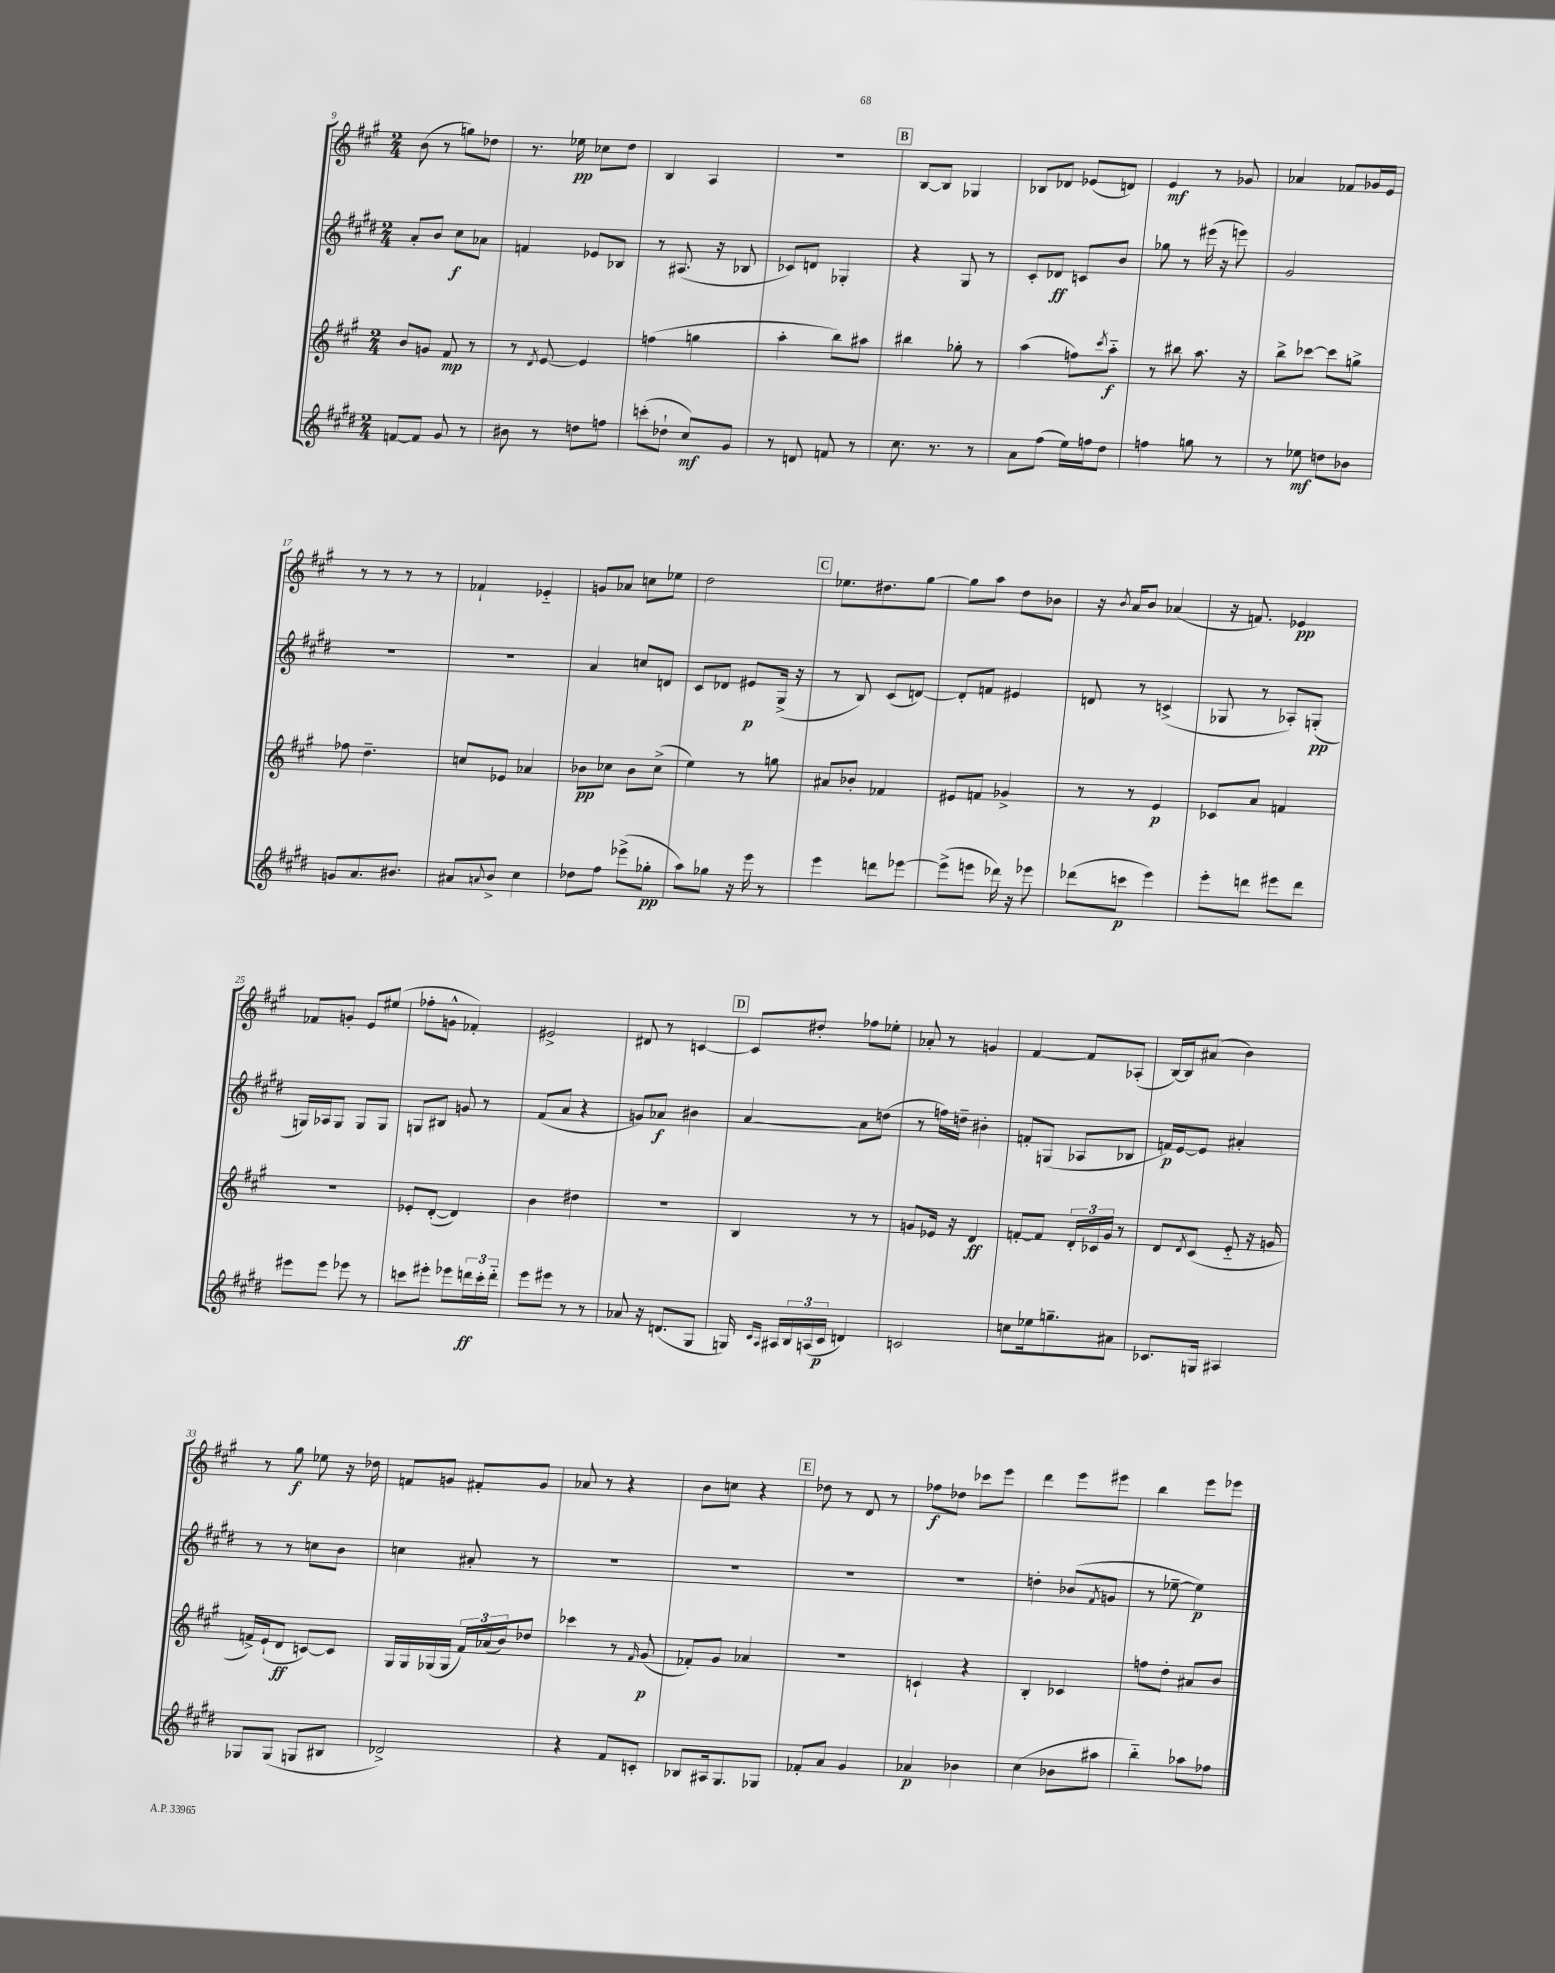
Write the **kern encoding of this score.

**kern	**kern	**kern	**kern
*staff4	*staff3	*staff2	*staff1
*clefG2	*clefG2	*clefG2	*clefG2
*k[f#c#g#d#]	*k[f#c#g#]	*k[f#c#g#d#]	*k[f#c#g#]
*M2/4	*M2/4	*M2/4	*M2/4
[8f	8b	8a'	(8b
8f]	8g	8b	8r
8g#	8f#	8cc#	8gg)
8r	8r	8a-	8dd-
=	=	=	=
8b#	8r	4f	8.r
.	8qd	.	.
8r	[8e	.	.
.	.	.	16ee-
8dd	4e]	8e-	8cc-
8ff	.	8B-	8dd
=	=	=	=
(8ccc'	(4ff	8r	4B
8dd-`	.	(8.A#	.
8cc#)	4gg	.	4A
.	.	16r	.
8g#	.	8B-	.
=	=	=	=
8r	4aa'	8c-)	2r
8d	.	8d	.
8f	8bb)	4G-'	.
8r	8aa#	.	.
=	=	=	=
8.cc#	4bb#	4r	[8B
.	.	.	8B]
8.r	.	.	.
.	8gg-'	8G#	4G-
8r	8r	8r	.
=	=	=	=
8a	(4aa	8c#'	8B-
(8ff#	.	8d-	8d-
16ee)	8ff)	8c	(8e-
16ff	.	.	.
.	8qccc#	.	.
8dd#	8aa'~	8b	8d)
=	=	=	=
4ff	8r	8gg-	4e
.	8bb#	8r	.
8gg	8.aa	(16eee#	8r
.	.	16r	.
8r	.	8eee)	8g-
.	16r	.	.
=	=	=	=
8r	8bb^	2g#	4a-
8ee-	[8ccc-	.	.
8dd	8ccc-]	.	8f-
8b-	8gg^	.	16g-
.	.	.	16e
=	=	=	=
8g	8ff-	2r	8r
8.a	4.dd~	.	8r
.	.	.	8r
8.b#	.	.	.
.	.	.	8r
=	=	=	=
8a#	8cc	2r	4f-`
8qqa	.	.	.
8b^	8e-	.	.
4cc#	4a-	.	4e-'~
=	=	=	=
8dd-	8b-	4a	8g
8ff#	8cc-	.	8a-
(8eee-^	8b-	8cc	8cc
8gg-'	(8cc-^	8d	8ee-
=	=	=	=
8aa)	4ee)	8c#	2dd
8gg-	.	8d-	.
16r	8r	8e#	.
16eee	.	.	.
8r	8gg	(16G#^	.
.	.	16r	.
=	=	=	=
4eee	8a#	8r	8.ee-
.	8b-'	8B)	.
.	.	.	8.dd#
8ddd	4f-	(8c#	.
[8eee-	.	[8d)	[8gg#
=	=	=	=
(8eee-^]	8e#	8d']	8gg#]
8eee	8f	8f	8aa
16ddd-)	4g-^	4e#	8dd
16r	.	.	.
8eee-	.	.	8b-
=	=	=	=
(8ddd-	8r	8d	16r
.	.	.	8qb
.	.	.	16a
8ccc	8r	8r	8b
4eee)	4e	(4c^	(4a-
=	=	=	=
8eee'	8c-	8G-	16r
.	.	.	8.f)
8ddd	8a	8r	.
8eee#	4f	8A-')	4e-
8ddd	.	(8G'	.
=	=	=	=
8eee#	2r	16G)	8f-
.	.	16A-	.
8eee#	.	8G	8g'
8eee-	.	8G	8e
8r	.	8G	(8ee#
=	=	=	=
8ccc	8e-'	8G	8ff-'
8eee#'	([8d'	8B#	8g^^
8eee-	4d])	8g	4f-')
24ddd	.	8r	.
24ccc'	.	.	.
24ddd'~	.	.	.
=	=	=	=
8eee	4b	(8f#	2e#^
8eee#	.	8a	.
8r	4dd#	4r	.
8r	.	.	.
=	=	=	=
8a-	2r	8g)	8d#
16r	.	8a-	8r
(8.d	.	.	.
.	.	4b#	[4c
8G#	.	.	.
=	=	=	=
16G)	4B	[4a	8c]
16qqc#	.	.	.
16qqA	.	.	.
16A#	.	.	.
24B	.	.	8dd#'
(24A	.	.	.
24c#	.	.	.
4d)	8r	8a]	8ff-
.	8r	(8dd	8ee-'
=	=	=	=
2c	8g	8r	8a-'
.	16e-	16ff)	8r
.	16r	16dd~	.
.	4d	4b#'	4g
=	=	=	=
8cc	[8f'	8f'	[4f#
16ee-	8f]	(8G	.
8.gg~	.	.	.
.	24d'	8A-	8f#]
.	24c-	.	.
.	24g#	.	.
8a#	8r	8B-	(8A-'
=	=	=	=
8.c-	8d	16f)	[16B)
.	.	[16e	16B]
.	8qd	.	.
.	(8c#	8e]	(8a#
16G	.	.	.
4A#	8e'~	4a#'	4b)
.	16r	.	.
.	16g	.	.
=	=	=	=
8G-	16f^)	8r	8r
.	(16e`	.	.
(8G-	8d	8r	8gg#
8G	[8c)	8cc	8ee-
8B#	8c]	8b	16r
.	.	.	16dd-
=	=	=	=
2d-^)	16G#	4cc	8f
.	16G#	.	.
.	(16G-	.	8g
.	16G-	.	.
.	24f#)	8a#'	8f#'
.	(24a-	.	.
.	24b)	.	.
.	8dd-	8r	8g
=	=	=	=
4r	4ccc-	2r	8a-
.	.	.	8r
8f#	8r	.	4r
.	16qqf#	.	.
8c'	(8g#	.	.
=	=	=	=
8B-	8f-')	2r	8b
16A#	8g#	.	8cc
8.G#	.	.	.
.	4a-	.	4r
8G-	.	.	.
=	=	=	=
8f-'	2r	2r	8dd-
8a	.	.	8r
4g#	.	.	8d
.	.	.	8r
=	=	=	=
4a-	4c`	2r	8ff-
.	.	.	8dd-
4b-	4r	.	8ccc-
.	.	.	8eee
=	=	=	=
(4cc#	4B'	4dd'	4ddd
8b-	4c-	(8b-	8eee
.	.	8qf#	.
8aa#	.	8g	8eee#
=	=	=	=
4bb'~)	8ff	8r	4bb
.	8dd'	[8ee-~	.
8aa-	8a#	4ee-])	8eee
8ff-	8b	.	8eee-
==	==	==	==
*-	*-	*-	*-
